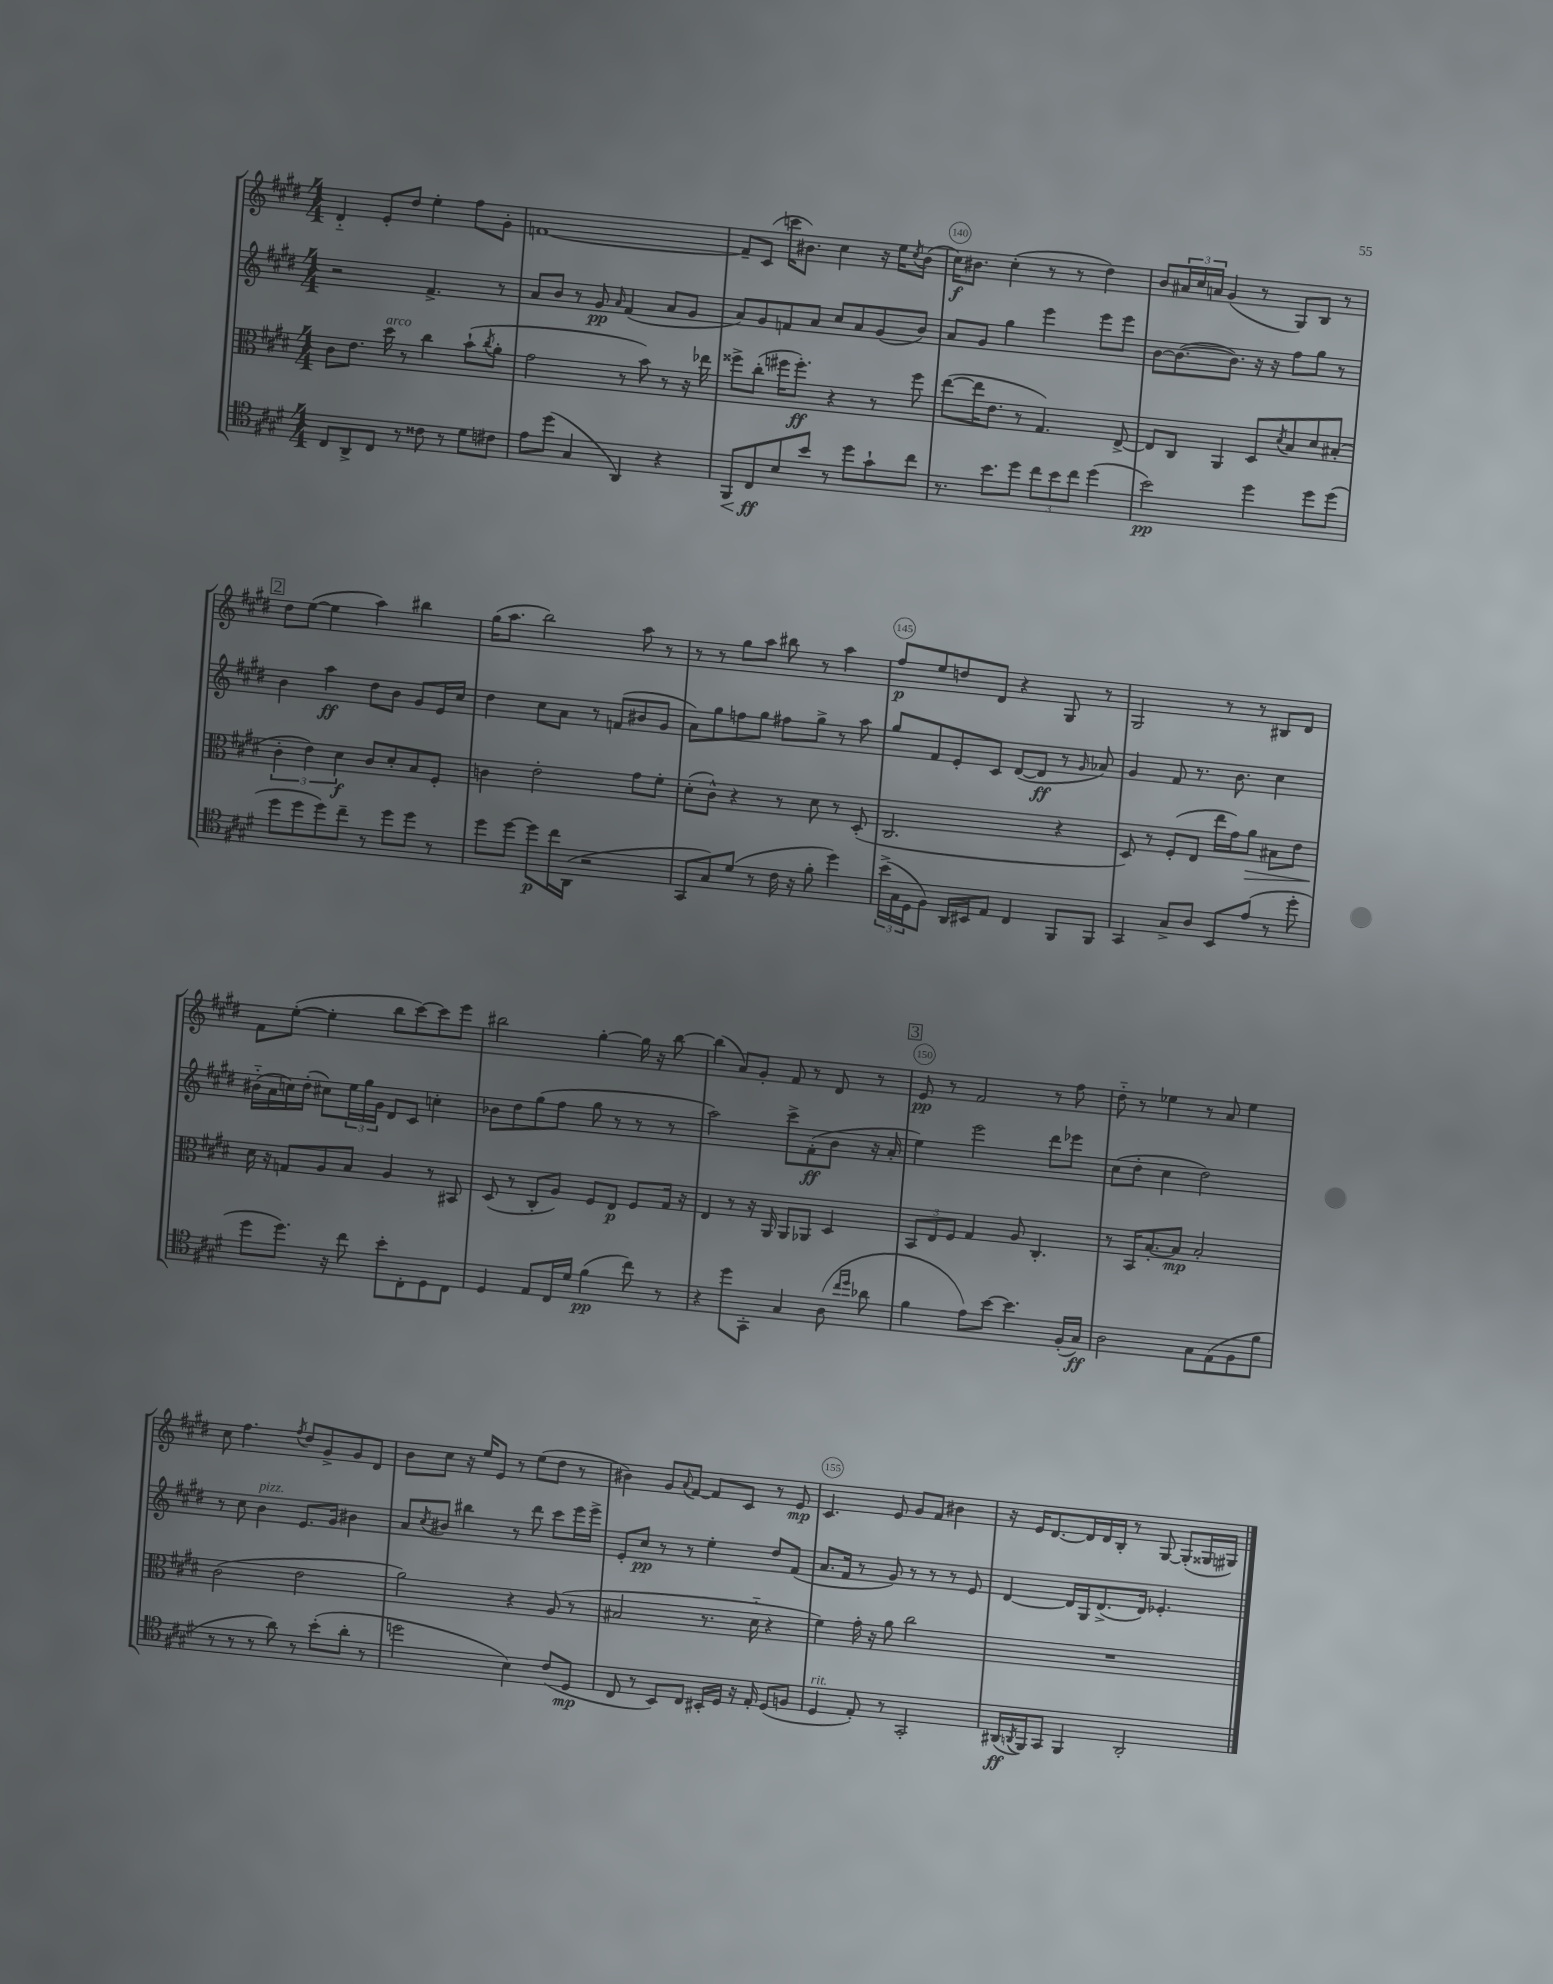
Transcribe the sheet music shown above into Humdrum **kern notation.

**kern	**dynam	**kern	**dynam	**kern	**dynam	**kern	**dynam
*part4	*part4	*part3	*part3	*part2	*part2	*part1	*part1
*staff4	*staff4	*staff3	*staff3	*staff2	*staff2	*staff1	*staff1
*clefC4	*	*clefC3	*	*clefG2	*	*clefG2	*
*k[f#c#g#d#]	*	*k[f#c#g#d#]	*	*k[f#c#g#d#]	*	*k[f#c#g#d#]	*
*M4/4	*	*M4/4	*	*M4/4	*	*M4/4	*
=137	=137	=137	=137	=137	=137	=137	=137
8C#/L	.	8c#\L	.	2r	.	4d#/	.
8AA^/	.	8.e\J	.	.	.	.	.
8C#/J	.	.	.	.	.	8e'/L	.
!	!	!LO:TX:a:i:t=arco	!	!	!	!	!
.	.	16dd#\	.	.	.	.	.
8r	.	8r	.	.	.	8dd#/J	.
8c##X\	.	4cc#\	.	4.f#^/	.	4ee'\	.
8r	.	.	.	.	.	.	.
8d#\L	.	(8b`\L	.	.	.	8ff#\L	.
.	.	8qcc#/	.	.	.	.	.
8c#X\J	.	8a'\J	.	8r	.	8g#'\J	.
=138	=138	=138	=138	=138	=138	=138	=138
8e\L	.	2g#\	.	8a/L	.	[1fn	.
(8dd#\J	.	.	.	8b/J	.	.	.
4G#/	.	.	.	8r	.	.	.
.	.	.	.	8g#/	pp	.	.
.	.	.	.	16qqa/	.	.	.
4AA/)	.	8r	.	(4f#/	.	.	.
.	.	8b\)	.	.	.	.	.
4r	.	8r	.	8a/L	.	.	.
.	.	16r	.	8g#/J	.	.	.
.	.	16ee-X\	.	.	.	.	.
=139	=139	=139	=139	=139	=139	=139	=139
!	!LO:HP:b	!	!	!	!	!	!
8FF#/L	<	8ff##X^\L	.	8a/L)	.	8f~/L]	.
8C#/	ff	(8cc#'\J	.	8g#/	.	(8c#/J	.
8B/	[	16ff#X\KL	.	8fn/	.	16cccn\KL	.
.	.	8.ff#'\J)	ff	.	.	8.b#X\J)	.
8b/J	.	.	.	8a/J	.	.	.
8r	.	4r	.	8cc#/L	.	4cc#\	.
8dd#\L	.	.	.	8a/	.	.	.
8g#`\	.	8r	.	(8g#/	.	16r	.
.	.	.	.	.	.	16ee\KL	.
.	.	.	.	.	.	8qcc#/	.
8cc#\J	.	8ff#\	.	8b/J)	.	(8b#\J	.
=140	=140	=140	=140	=140	=140	=140	=140
8.r	.	([8ee\L	.	8a/L	.	16cc#\KL)	f
.	.	.	.	.	.	8.b#X\J	.
.	.	16ee\K]	.	8g#/J	.	.	.
8.b\L	.	8.e\J	.	.	.	.	.
.	.	.	.	4gg#\	.	(4cc#'\	.
8dd#\J	.	8r	.	.	.	.	.
12cc#\L	.	4.G#/)	.	4eee\	.	8r	.
12b\	.	.	.	.	.	.	.
.	.	.	.	.	.	8r	.
12cc#\J	.	.	.	.	.	.	.
(4dd#\	.	.	.	8eee\L	.	4dd#\)	.
.	.	[8E^/	.	8eee\J	.	.	.
=141	=141	=141	=141	=141	=141	=141	=141
2b\)	pp	8E/L]	.	[8b\L	.	8b/L	.
.	.	8C#/J	.	(8.b\_	.	24a#X/L	.
.	.	.	.	.	.	24cc#/	.
.	.	.	.	.	.	24an/JJ	.
.	.	4AA/	.	.	.	(4g#/	.
.	.	.	.	8.b\J])	.	.	.
4dd#\	.	8D#/L	.	16r	.	8r	.
.	.	.	.	16r	.	.	.
.	.	8qd#/	.	.	.	.	.
.	.	8B/	.	8ff#\L	.	8G#/L)	.
8dd#\L	.	8d#/	.	8gg#\J	.	8B/J	.
(8dd#\J	.	(8B#X'/J	.	8r	.	8r	.
!!LO:LB:g=z
!!LO:REH:place=s1:t=2
=142	=142	=142	=142	=142	=142	=142	=142
8dd#\L	.	6c#'\	.	4b\	.	8dd#\L	.
8dd#\	.	.	.	.	.	([8ee\J	.
.	.	6e\)	.	.	.	.	.
8dd#\)	.	.	.	4aa\	ff	4ee\]	.
.	.	6d#\	f	.	.	.	.
8cc#~\J	.	.	.	.	.	.	.
8r	.	8c#/L	.	8dd#\L	.	4aa\)	.
8dd#\L	.	8d#'/	.	8b\J	.	.	.
8dd#\J	.	8B/	.	8g#/L	.	4bb#X\	.
8r	.	8F#'/J	.	16e/L	.	.	.
.	.	.	.	16cc#/JJ	.	.	.
=143	=143	=143	=143	=143	=143	=143	=143
8dd#\L	.	4cn\	.	4dd#\	.	(16gg#\KL	.
.	.	.	.	.	.	8.aa\J	.
[8dd#\J	.	.	.	.	.	.	.
8dd#\L]	p	2e'\	.	8cc#\L	.	2bb\)	.
16cc#\L	.	.	.	8a\J	.	.	.
(16AA\JJ	.	.	.	.	.	.	.
2r	.	.	.	8r	.	.	.
.	.	.	.	(8fn/L	.	.	.
.	.	8g#\L	.	8b#X/	.	8aa\	.
.	.	8f#'\J	.	8g#/J	.	8r	.
=144	=144	=144	=144	=144	=144	=144	=144
8GG#/L	.	(8d#'\L	.	8a\L)	.	8r	.
8G#/)	.	8c#^^\J)	.	8gg#\	.	8r	.
(8d#/J	.	4r	.	8ffn\	.	8gg#\L	.
8r	.	.	.	8gg#\J	.	8aa\J	.
16c#\	.	8r	.	8ff#X\L	.	8bb#X\	.
16r	.	.	.	.	.	.	.
8f#'\	.	8d#\	.	8gg#^\J	.	8r	.
4dd#\)	.	8r	.	8r	.	4aa\	.
.	.	(8D#'/	.	8aa\	.	.	.
=145	=145	=145	=145	=145	=145	=145	=145
(24b^\LL	.	2.C#/	.	8gg#/L	.	8ff#/L	p
24G#\	.	.	.	.	.	.	.
24D#\J	.	.	.	.	.	.	.
8F#\J)	.	.	.	8f#/	.	8ee/	.
16AA/LL	.	.	.	8e'/	.	8ddn/	.
16BB#X/J	.	.	.	.	.	.	.
8E/J	.	.	.	8c#/J	.	8d#/J	.
4C#/	.	.	.	([8d#/L	.	4r	.
.	.	.	.	8d#/J]	ff	.	.
8FF#/L	.	4r	.	8r	.	8G#/	.
.	.	.	.	16qqg#/	.	.	.
8FF#/J	.	.	.	8a-X/)	.	8r	.
=146	=146	=146	=146	=146	=146	=146	=146
4GG#/	.	8D#/)	.	4g#/	.	2G#/	.
.	.	8r	.	.	.	.	.
8G#^/L	.	(8F#'/L	.	8f#/	.	.	.
8A/J	.	8E/J	.	8.r	.	.	.
8BB/L	.	16ee\LL	.	.	.	8r	.
.	.	16g#\J)	.	8.b\	.	.	.
!	!	!	!LO:HP:b	!	!	!	!
(8e/J	.	8a\J	>	.	.	8r	.
8r	.	8B#X\L	.	4cc#\	.	8B#X/L	.
8dd#'\	.	8e\J	.	.	.	8d#/J	.
!!LO:LB:g=z
=147	=147	=147	=147	=147	=147	=147	=147
8dd#\L	.	16d#\	.	(16b#X\LL	.	8f#\L	.
.	.	16r	]	16a\	.	.	.
8.dd#\J)	.	8Gn/L	.	16ccn\)	.	([8ee'\J	.
.	.	.	.	(16dd#'\JJ	.	.	.
.	.	8A/	.	8cc#X\L)	.	4ee'\]	.
16r	.	.	.	.	.	.	.
8cc#\	.	8B/J	.	24ee\L	.	.	.
.	.	.	.	24gg#\	.	.	.
.	.	.	.	24g#\JJ	.	.	.
8b'\L	.	4A/	.	8d#/L	.	8bb\L	.
8C#'\	.	.	.	8c#/J	.	[8ccc#\)	.
8D#\	.	8r	.	4ccn'\	.	8ccc#\]	.
8C#\J	.	8BB#X/	.	.	.	8eee\J	.
=148	=148	=148	=148	=148	=148	=148	=148
4D#/	.	(8D#/	.	8b-X\L	.	2bb#X\	.
.	.	8r	.	8dd#\	.	.	.
8E/L	.	8C#'/L	.	(8gg#\	.	.	.
16C#/L	.	8A/J)	.	8ff#\J	.	.	.
16d#/JJ	.	.	.	.	.	.	.
(4f#\	pp	8F#/L	.	8gg#\	.	[4gg#'\	.
.	.	8E/J	p	8r	.	.	.
8cc#\)	.	8F#/L	.	8r	.	16gg#\]	.
.	.	.	.	.	.	16r	.
8r	.	16G#/Jk	.	8r	.	[8bb#\	.
.	.	16r	.	.	.	.	.
=149	=149	=149	=149	=149	=149	=149	=149
4r	.	4E/	.	2aa\)	.	(4bb#\]	.
8dd#\L	.	8r	.	.	.	8a/L)	.
8GG#'\J	.	16r	.	.	.	8g#'/J	.
.	.	16AA/	.	.	.	.	.
4G#/	.	8AA/L	.	8ccc#^\L	.	8f#/	.
.	.	8AA-X/J	.	(8f#'\	ff	8r	.
(8A\	.	4D#/	.	8b\J	.	8d#/	.
16qqcc#/LL	.	.	.	.	.	.	.
16qqdd#/JJ	.	.	.	.	.	.	.
8a-X\	.	.	.	16r	.	8r	.
.	.	.	.	16a'/	.	.	.
!!LO:REH:place=s1:t=3
=150	=150	=150	=150	=150	=150	=150	=150
4f#\	.	12BB/L	.	4ee\)	.	8e/	pp
.	.	12E/	.	.	.	.	.
.	.	.	.	.	.	8r	.
.	.	12F#/J	.	.	.	.	.
8e\L)	.	4G#/	.	2eee\	.	2f#/	.
[8b\J	.	.	.	.	.	.	.
4.b\]	.	8A/	.	.	.	.	.
.	.	4.C#'/	.	.	.	.	.
.	.	.	.	8ddd#\L	.	8r	.
(16F#'/LL	.	.	.	8eee-X\J	.	8ff#\	.
16G#/JJ)	ff	.	.	.	.	.	.
=151	=151	=151	=151	=151	=151	=151	=151
2A\	.	8r	.	(8cc#\L	.	8dd#\	.
.	.	16BB/KL	.	8dd#'\J	.	8r	.
.	.	[8.B'/	.	.	.	.	.
.	.	.	.	4cc#\	.	4ee-X\	.
.	.	8B/J]	mp	.	.	.	.
8G#\L	.	2B'/	.	2dd#\)	.	8r	.
(8E\	.	.	.	.	.	8a/	.
8F#\	.	.	.	.	.	4ee-\	.
8f#\J	.	.	.	.	.	.	.
!!LO:LB:g=z
=152	=152	=152	=152	=152	=152	=152	=152
8r	.	(2c#\	.	8r	.	8cc#\	.
8r	.	.	.	8cc#\	.	4.ff#\	.
!	!	!	!	!LO:TX:a:i:t=pizz.	!	!	!
8r	.	.	.	4b\	.	.	.
8a\)	.	.	.	.	.	.	.
.	.	.	.	.	.	8qff#/	.
8r	.	2e\	.	8.e/L	.	8dd#/L	.
(8b'\L	.	.	.	.	.	8g#^/	.
.	.	.	.	16g#/Jk	.	.	.
8a'\J	.	.	.	4b#X\	.	8g#/	.
8r	.	.	.	.	.	8d#/J	.
=153	=153	=153	=153	=153	=153	=153	=153
2ddn\	.	2a\)	.	8a/L	.	8b\L	.
.	.	.	.	8qcc#/	.	.	.
.	.	.	.	8b#X/J	.	8cc#\J	.
.	.	.	.	4bb#X\	.	16r	.
.	.	.	.	.	.	16ee/KL	.
.	.	.	.	.	.	8e/J	.
4B\)	.	4r	.	8r	.	8r	.
.	.	.	.	8ddd#\	.	(8ee\L	.
(8c#/L	.	(8A/	.	8ccc#\L	.	8dd#\J	.
8D#/J	mp	8r	.	16eee\L	.	8r	.
.	.	.	.	16eee^\JJ	.	.	.
=154	=154	=154	=154	=154	=154	=154	=154
8C#/	.	2B#X/	.	8e'/L	.	4b#X\)	.
8r	.	.	.	8cc#/J	pp	.	.
8BB/L)	.	.	.	8r	.	8g#/L	.
.	.	.	.	.	.	8qqa/	.
8C#/J	.	.	.	8r	.	[8f#/J	.
16BB#X'/LL	.	8.r	.	4ee'\	.	8f#/L]	.
16D#/JJ	.	.	.	.	.	.	.
16r	.	.	.	.	.	8c#/J	.
16E'/	.	16d#\	.	.	.	.	.
(8D#/L	.	4r	.	8dd#/L	.	8r	.
8Fn/J	.	.	.	(8f#/J	.	8e/	mp
=155	=155	=155	=155	=155	=155	=155	=155
!LO:TX:a:i:t=rit.	!	!	!	!	!	!	!
4D#/	.	4f#\)	.	8.a/L	.	4.c#/	.
.	.	.	.	16f#/Jk	.	.	.
8E'/)	.	16g#'\	.	8r	.	.	.
.	.	16r	.	.	.	.	.
8r	.	8a\	.	8g#/)	.	8e/	.
2GG#'/	.	2cc#\	.	8r	.	8g#/L	.
.	.	.	.	8r	.	8f#/J	.
.	.	.	.	8r	.	4b#X\	.
.	.	.	.	8e/	.	.	.
=156	=156	=156	=156	=156	=156	=156	=156
(16AA#X/LL	ff	1r	.	[4d#/	.	16r	.
8qAAn/	.	.	.	.	.	.	.
16FF#/J)	.	.	.	.	.	16e/KL	.
8GG#/J	.	.	.	.	.	[8.d#/	.
4FF#/	.	.	.	16d#/LL]	.	.	.
.	.	.	.	16G#/J	.	16d#/L]	.
.	.	.	.	(8.d#^/	.	16d#/	.
.	.	.	.	.	.	16B'/JJ	.
2AA'/	.	.	.	.	.	8r	.
.	.	.	.	16d#/Jk)	.	.	.
.	.	.	.	4.e-X'/	.	[8G#/	.
.	.	.	.	.	.	(8G#'/L]	.
.	.	.	.	.	.	16G##X/L	.
.	.	.	.	.	.	16G#X/JJ)	.
==	==	==	==	==	==	==	==
*-	*-	*-	*-	*-	*-	*-	*-
